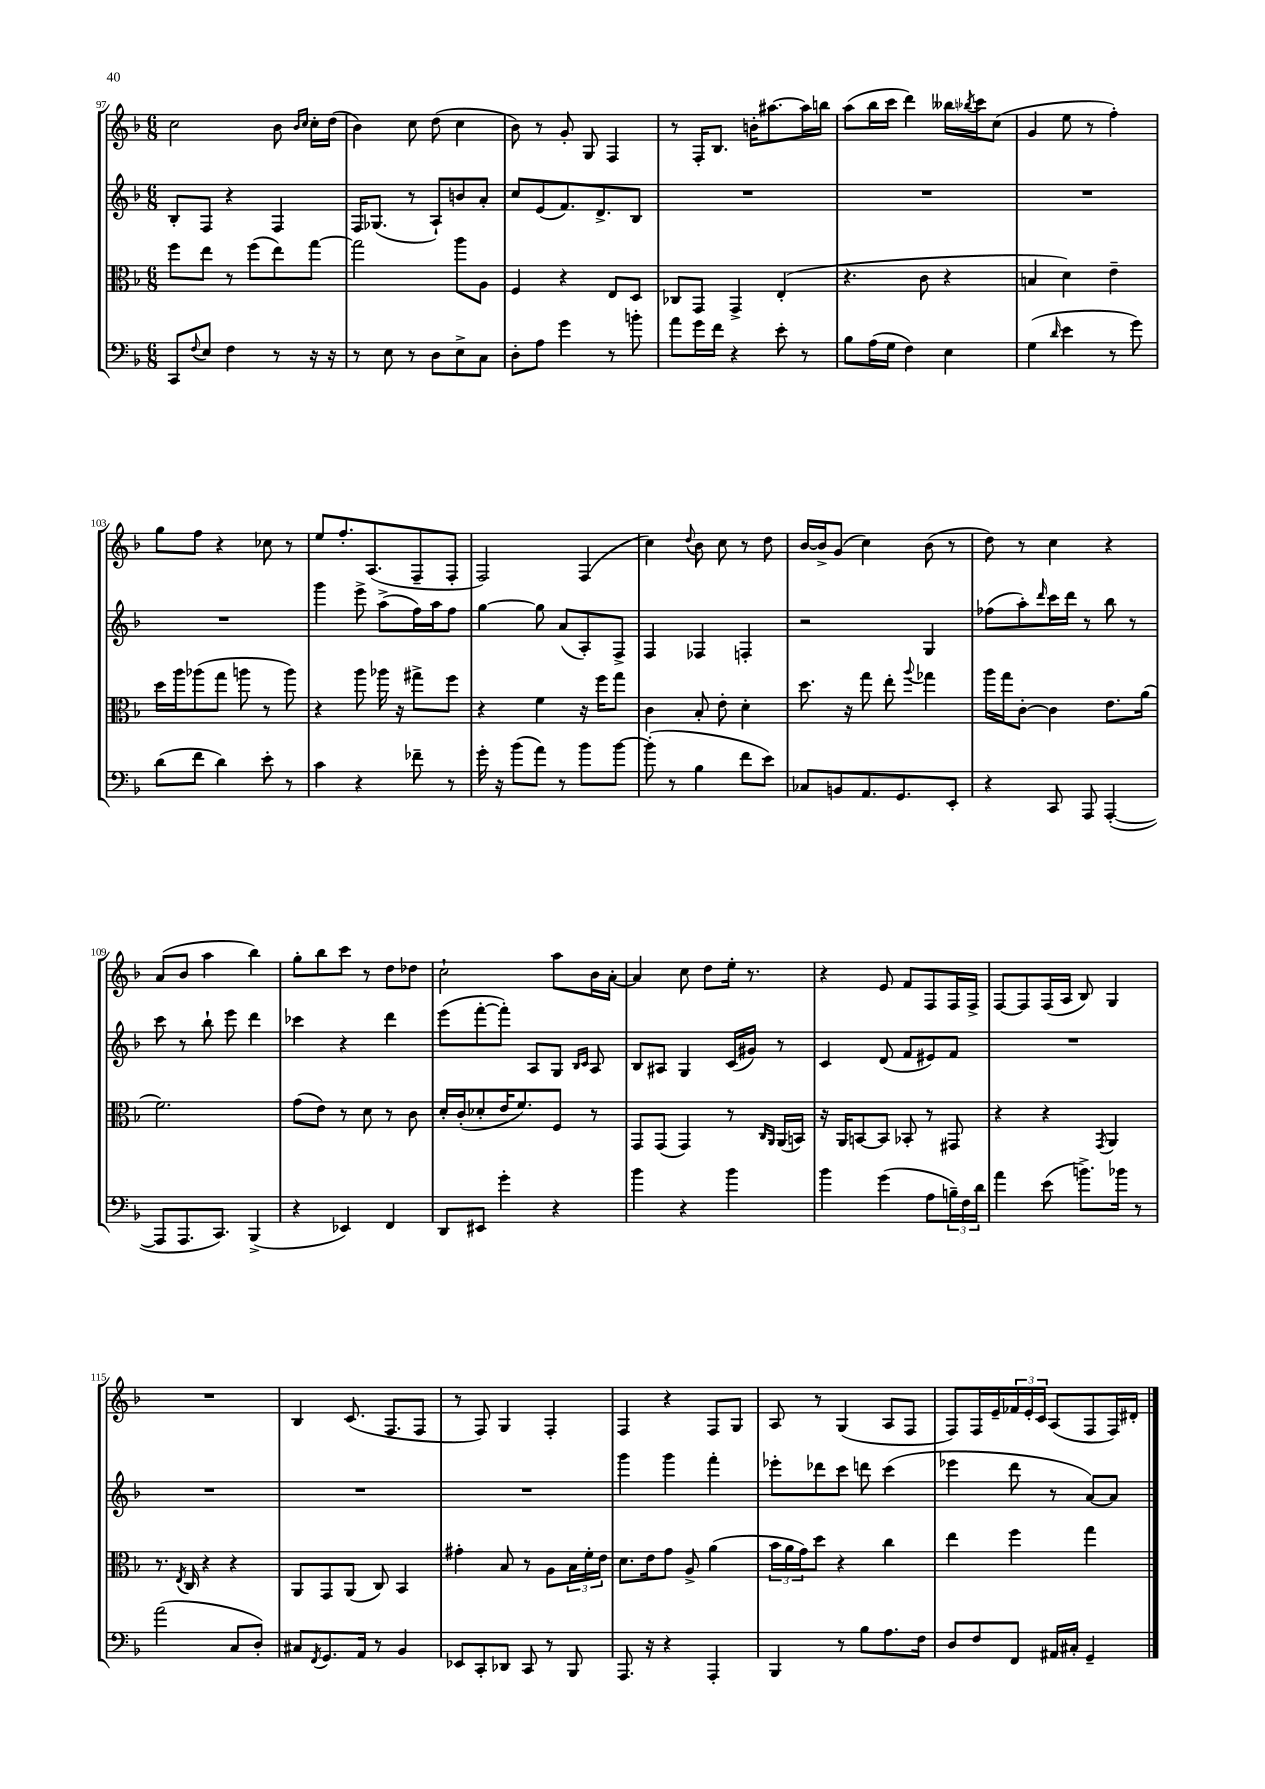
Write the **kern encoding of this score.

**kern	**kern	**kern	**kern
*part4	*part3	*part2	*part1
*staff4	*staff3	*staff2	*staff1
*clefF4	*clefC3	*clefG2	*clefG2
*k[b-]	*k[b-]	*k[b-]	*k[b-]
*M6/8	*M6/8	*M6/8	*M6/8
=97	=97	=97	=97
8CC/L	8ff\L	8B-'/L	2cc\
8qqF/	.	.	.
8E/J	8ee\J	8F/J	.
4F\	8r	4r	.
.	(8ff\L	.	.
8r	8ee\)	4F/	8b-\
.	.	.	16qqb-/LL
.	.	.	16qqcc/JJ
16r	[8gg\J	.	16cc'\LL
16r	.	.	(16dd\JJ
=98	=98	=98	=98
8r	2gg\]	16F/KL	4b-\)
.	.	(8.G-X/J	.
8E\	.	.	.
8r	.	8r	8cc\
8D\L	.	8A`/L)	(8dd\
8E^\	8aa\L	8bn/	4cc\
8C\J	8A\J	8a'/J	.
=99	=99	=99	=99
8D'\L	4F/	8cc/L	8b-\)
8A\J	.	(8e/	8r
4g\	4r	8.f/)	8g'/
.	.	.	8G/
.	.	8.d^/	.
8r	8E/L	.	4F/
8bn'\	8D/J	8B-/J	.
=100	=100	=100	=100
8a\L	8C-X/L	2.r	8r
16g\L	8GG/J	.	16F'/KL
16f\JJ	.	.	8.B-/J
4r	4GG^/	.	.
.	.	.	16bn'\KL
.	.	.	[8.aa#X\
8e'\	(4E'/	.	.
8r	.	.	16aa#\L]
.	.	.	16bbn\JJ
=101	=101	=101	=101
8B-\L	4.r	2.r	(8aa\L
(16A\L	.	.	16bb-\L
16G\JJ	.	.	16ccc\JJ
4F\)	.	.	4ddd\)
.	8c\	.	.
4E\	4r	.	16bb--X\LL
.	.	.	8qbb-X/
.	.	.	16ccc\J
.	.	.	(8cc\J
=102	=102	=102	=102
(4G\	4Bn/	2.r	4g/
16qqd/	.	.	.
4e\	4d\)	.	8ee\
.	.	.	8r
8r	4e~\	.	4ff'\)
8g\)	.	.	.
!!LO:LB:g=z
=103	=103	=103	=103
(8d\L	16dd\LL	2.r	8gg\L
.	16aa\J	.	.
8f\J	(8aa-X\	.	8ff\J
4d\)	8gg\J	.	4r
.	8aan\	.	.
8e'\	8r	.	8cc-X\
8r	8aa\)	.	8r
=104	=104	=104	=104
4c\	4r	4ggg\	8ee/L
.	.	.	8.ff'/
4r	8aa\	8eee^\	.
.	.	.	(8.A/
.	16aa-X\	(8aa^\L	.
.	16r	.	.
8f-X~\	8gg#X^\L	16ff\L)	8F~/
.	.	16aa\J	.
8r	8ff\J	8ff\J	8F'/J
=105	=105	=105	=105
16g'\	4r	[4gg\	2F/)
16r	.	.	.
(8b-\L	.	.	.
8a\J)	4f\	8gg\]	.
8r	.	(8a/L	.
8b-\L	16r	8A'/)	(4F/
.	16ff\KL	.	.
[8b-\J	8gg\J	8F^/J	.
=106	=106	=106	=106
(8b-'\]	4c\	4F/	4cc\)
8r	.	.	.
.	.	.	8qqdd/
4B-\	8B-'/	4F-X/	8b-\
.	8e'\	.	8cc\
8f\L	4d'\	4Fn'/	8r
8e\J)	.	.	8dd\
=107	=107	=107	=107
8C-X/L	8.dd\	2r	[16b-/LL
.	.	.	16b-^/J]
8BBn/	.	.	(8g/J
.	16r	.	.
8.AA/	8gg\	.	4cc\)
.	8ee'\	.	.
8.GG/	.	.	.
.	8qqaa/	.	.
.	4gg-X\	4G/	(8b-\
8EE'/J	.	.	8r
=108	=108	=108	=108
4r	16aa\LL	(8ff-X\L	8dd\)
.	16gg\J	.	.
.	[8c'\J	8aa'\)	8r
.	.	16qqddd/	.
8CC/	4c\]	16ccc\L	4cc\
.	.	16ddd\JJ	.
8AAA/	.	8r	.
([4AAA'/	8.e\L	8bb-\	4r
.	.	8r	.
.	(16a\Jk	.	.
!!LO:LB:g=z
=109	=109	=109	=109
8AAA/L]	2.f\)	8ccc\	(8a/L
8.AAA/	.	8r	8b-/J
.	.	8bb-`\	4aa\
8.CC/J)	.	.	.
.	.	8eee\	.
(4BBB-^/	.	4ddd\	4bb-\)
=110	=110	=110	=110
4r	(8g\L	4ccc-X\	8gg'\L
.	8e\J)	.	8bb-\
4EE-X/)	8r	4r	8ccc\J
.	8d\	.	8r
4FF/	8r	4ddd\	8dd\L
.	8c\	.	8dd-X\J
=111	=111	=111	=111
8DD/L	16d'/LL	(8eee\L	2cc`\
.	(16c'/J	.	.
8EE#X/J	8d-X'/	[8fff'\	.
4g'\	16e/K	8fff'\J])	.
.	8.f/)	.	.
.	.	8A/L	.
4r	8F/J	8G/J	8aa\L
.	.	16qqB-/LL	.
.	.	16qqc/JJ	.
.	8r	8A/	16b-\L
.	.	.	[16a'\JJ
=112	=112	=112	=112
4b-\	8GG/L	8B-/L	4a/]
.	(8GG/J	8A#X/J	.
4r	4GG/)	4G/	8cc\
.	.	.	8dd\L
4b-\	8r	(16c/LL	16ee'\Jk
.	.	16g#X/JJ)	8.r
.	16qqC/LL	.	.
.	16qqAA/JJ	.	.
.	(16AA/LL	8r	.
.	16BBn/JJ)	.	.
=113	=113	=113	=113
4b-\	16r	4c/	4r
.	16AA/KL	.	.
.	[8BBn/	.	.
(4g\	8BB/J]	(8d/	8e/
.	8BB-X'/	8f/L	8f/L
8A\L	8r	8e#X/)	8F/
24Bn~\L)	8GG#X/	8f/J	16F/L
24F\	.	.	.
.	.	.	16F^/JJ
24d\JJ	.	.	.
=114	=114	=114	=114
4a\	4r	2.r	[8F/L
.	.	.	8F/]
(8e\	4r	.	(16F/L
.	.	.	16A/JJ
8.bn^\L)	.	.	8B-/)
.	8qGG/	.	.
.	4AA/	.	4G/
16b-X\Jk	.	.	.
8r	.	.	.
!!LO:LB:g=z
=115	=115	=115	=115
(2a\	8.r	2.r	2.r
.	8qE/	.	.
.	16C/	.	.
.	4r	.	.
8C/L	4r	.	.
8D'/J)	.	.	.
=116	=116	=116	=116
8C#X/L	8AA/L	2.r	4B-/
8qFF/	.	.	.
8.GG/	8GG/	.	.
.	(8AA/J	.	(8.c/
16AA/Jk	.	.	.
8r	8C/)	.	.
.	.	.	8.F/L
4BB-/	4BB-/	.	.
.	.	.	8F/J
=117	=117	=117	=117
8EE-X/L	4g#X'\	2.r	8r
8CC'/	.	.	8F/)
8DD-X/J	8B-/	.	4G/
8CC/	8r	.	.
8r	8A\L	.	4F'/
8BBB-/	24B-\L	.	.
.	24f'\	.	.
.	24e\JJ	.	.
=118	=118	=118	=118
8.AAA/	8.d\L	4ggg\	4F/
16r	16e\k	.	.
4r	8g\J	4ggg\	4r
.	8A^/	.	.
4AAA'/	(4a\	4fff'\	8F/L
.	.	.	8G/J
=119	=119	=119	=119
4BBB-/	24b-\LL	8eee-X'\L	8A/
.	24a\	.	.
.	24g\J)	.	.
.	8dd\J	8ddd-X\	8r
8r	4r	8ccc\J	(4G/
8B-\L	.	8dddn\	.
8.A\	4cc\	(4ccc\	8A/L
.	.	.	8F/J
16F\Jk	.	.	.
=120	=120	=120	=120
8D/L	4ee\	4eee-X\	8F/L)
8F/	.	.	16F/L
.	.	.	16e~/
8FF/J	4ff\	8ddd\	24f-X/
.	.	.	24e'/
.	.	.	24c/JJ
16AA#X/LL	.	8r	(8A/L
16C#X'/JJ	.	.	.
4GG~/	4gg\	[8a/L)	8F/
.	.	8a/J]	16F/L)
.	.	.	16d#X'/JJ
==	==	==	==
*-	*-	*-	*-
